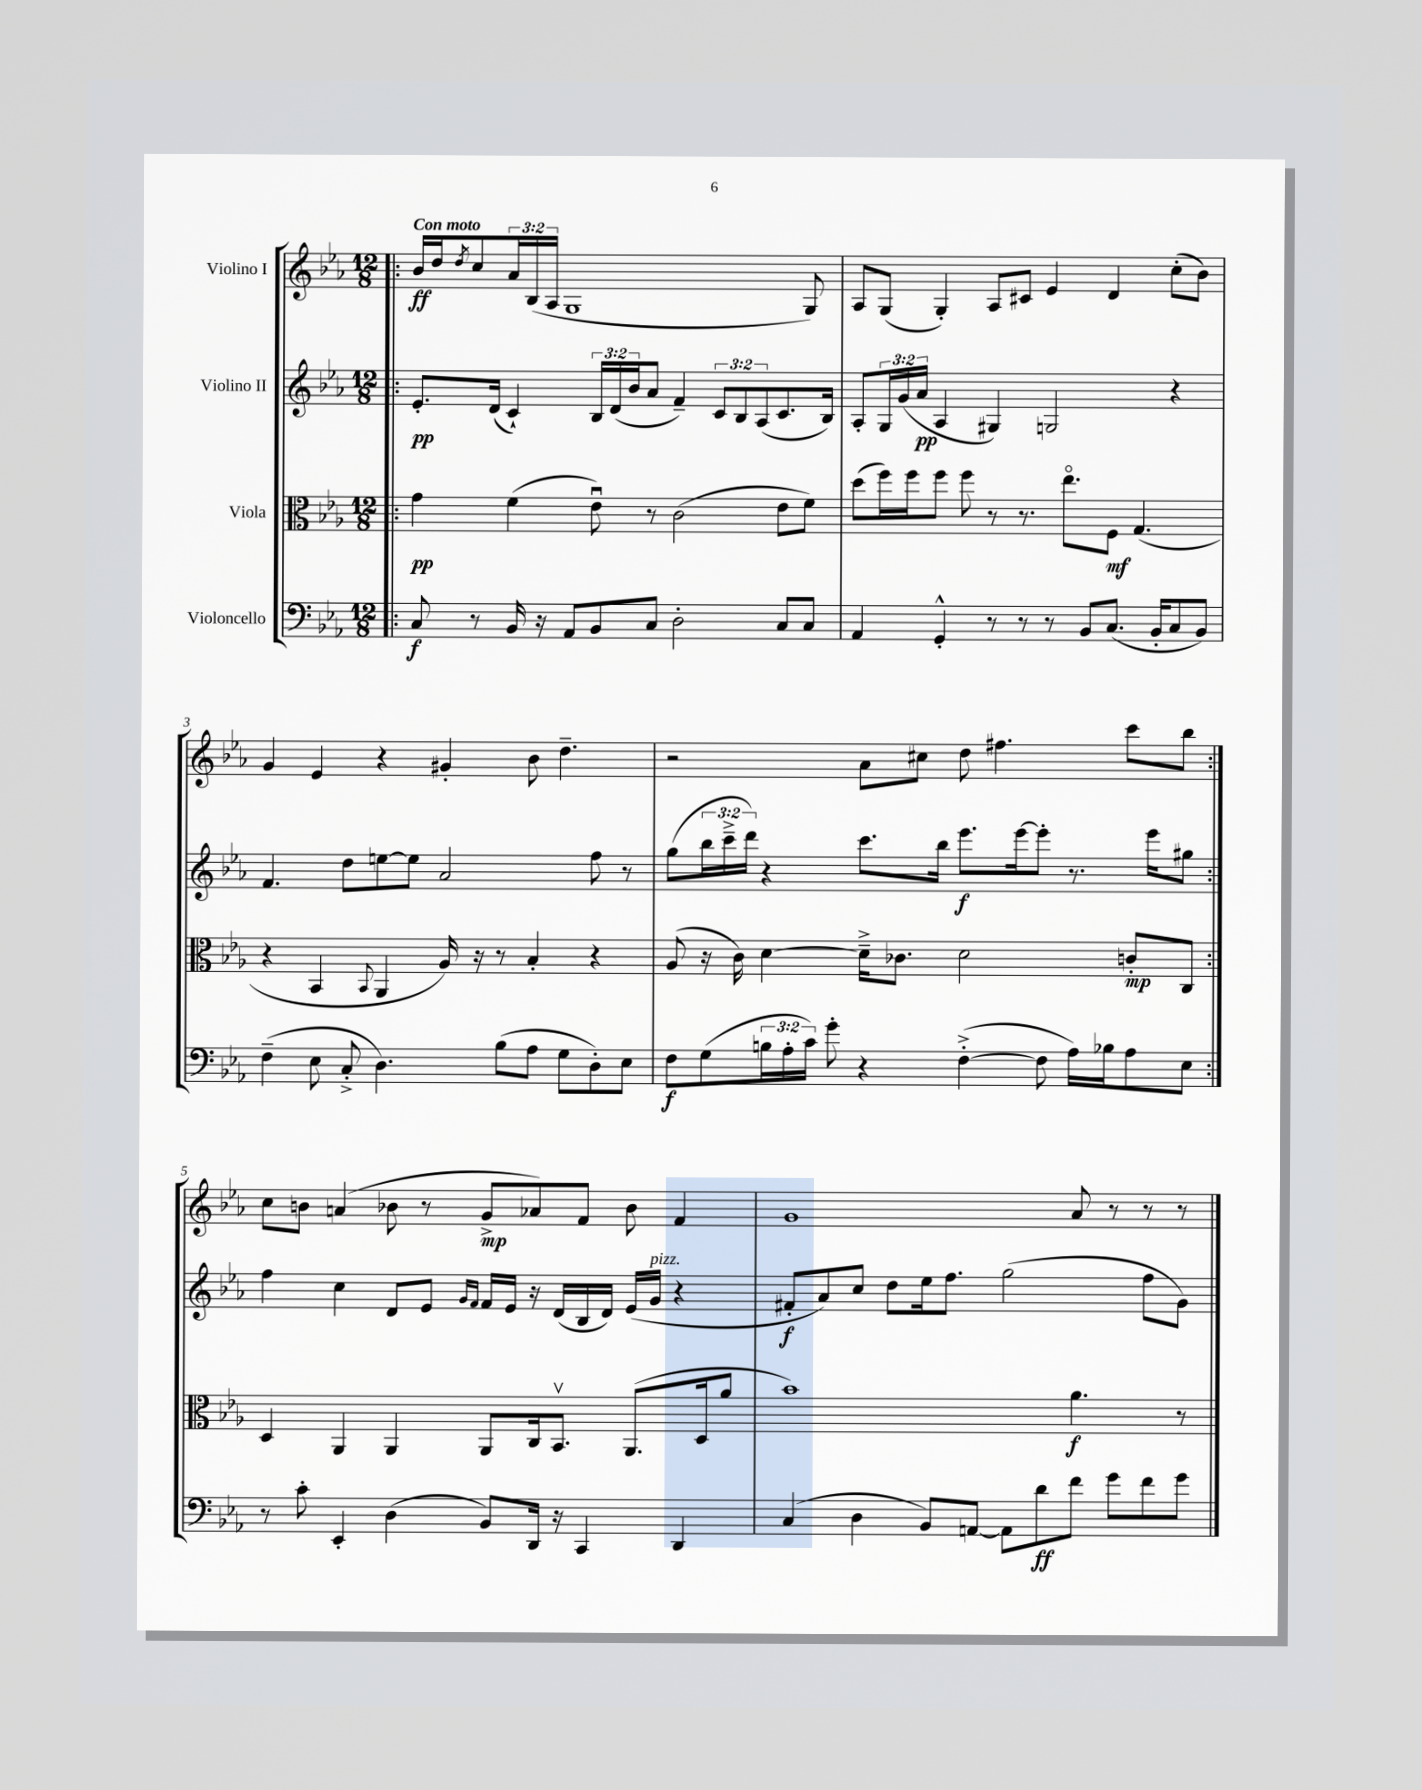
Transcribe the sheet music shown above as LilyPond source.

<<
\new StaffGroup <<
\new Staff = "s0" \with { instrumentName = "Violino I" } {
    \clef treble \key ees \major \numericTimeSignature \time 12/8 \override Staff.TupletNumber.text = #tuplet-number::calc-fraction-text \tempo "Con moto"
    \repeat volta 2 { \bar ".|:" bes'16\ff d''16 \acciaccatura { d''8 } c''8 \tuplet 3/2 { aes'16 bes16( aes16 } g1 g8) |
    aes8 g8( g4-.) aes8 cis'8 ees'4 d'4 c''8-.( bes'8) |
    g'4 ees'4 r4 gis'4-. bes'8 d''4.-- |
    r2 aes'8 cis''8 d''8 fis''4. c'''8 bes''8 | }
    c''8 b'8 a'4( bes'8 r8 g'8->\mp aes'8) f'8 bes'8 f'4 |
    g'1 aes'8 r8 r8 r8 \bar "|." |
}
\new Staff = "s1" \with { instrumentName = "Violino II" } {
    \clef treble \key ees \major \numericTimeSignature \time 12/8 \override Staff.TupletNumber.text = #tuplet-number::calc-fraction-text
    \repeat volta 2 { \bar ".|:" ees'8.-.\pp d'16( c'4-!) \tuplet 3/2 { bes16 d'16( bes'16 } aes'8 f'4--) \tuplet 3/2 { c'8 bes8 aes8( } c'8. bes16) |
    aes8-. \tuplet 3/2 { g16 g'16( aes'16\pp } aes4 gis4) g2 r4 |
    f'4. d''8 e''8~ e''8 aes'2 f''8 r8 |
    g''8( \tuplet 3/2 { bes''16 c'''16---> d'''16) } r4 c'''8. bes''16 ees'''8.\f ees'''16~ ees'''8-. r8. ees'''16 gis''8 | }
    f''4 c''4 d'8 ees'8 \grace { g'16 f'16 } f'16 ees'16 r16 d'16( bes16 d'16) ees'16( g'16^\markup { \italic "pizz." } r4 |
    fis'8-.\f aes'8) c''8 d''8 ees''16 f''8. g''2( f''8 g'8) \bar "|." |
}
\new Staff = "s2" \with { instrumentName = "Viola" } {
    \clef alto \key ees \major \numericTimeSignature \time 12/8
    \repeat volta 2 { \bar ".|:" g'4\pp f'4( ees'8\downbow) r8 c'2( ees'8 f'8) |
    d''8( f''16) f''16 f''8 f''8 r8 r8. ees''8.\flageolet f8\mf g4.( |
    r4 bes,4 \appoggiatura { bes,8 } aes,4 aes16) r16 r8 bes4-. r4 |
    aes8( r16 c'16) d'4~ d'16---> ces'8. d'2 c'8-.\mp c8 | }
    d4 aes,4 aes,4 aes,8 c16 bes,8.\upbow aes,8.( d16 aes'8 |
    bes'1) aes'4.\f r8 \bar "|." |
}
\new Staff = "s3" \with { instrumentName = "Violoncello" } {
    \clef bass \key ees \major \numericTimeSignature \time 12/8 \override Staff.TupletNumber.text = #tuplet-number::calc-fraction-text
    \repeat volta 2 { \bar ".|:" c8\f r8 bes,16 r16 aes,8 bes,8 c8 d2-. c8 c8 |
    aes,4 g,4-.-^ r8 r8 r8 bes,8 c8.( bes,16-. c8 bes,8) |
    f4--( ees8 c8-.-> d4.) bes8( aes8 g8 d8-.) ees8 |
    f8\f g8( \tuplet 3/2 { b16 aes16-. c'16) } g'8-. r4 f4~-.->( f8 aes16) bes16 aes8 ees8 | }
    r8 c'8-. ees,4-. d4( bes,8) d,16 r16 c,4 d,4 |
    c4( d4 bes,8) a,8~ a,8 d'8\ff f'8 g'8 f'8 g'8 \bar "|." |
}
>>
>>
